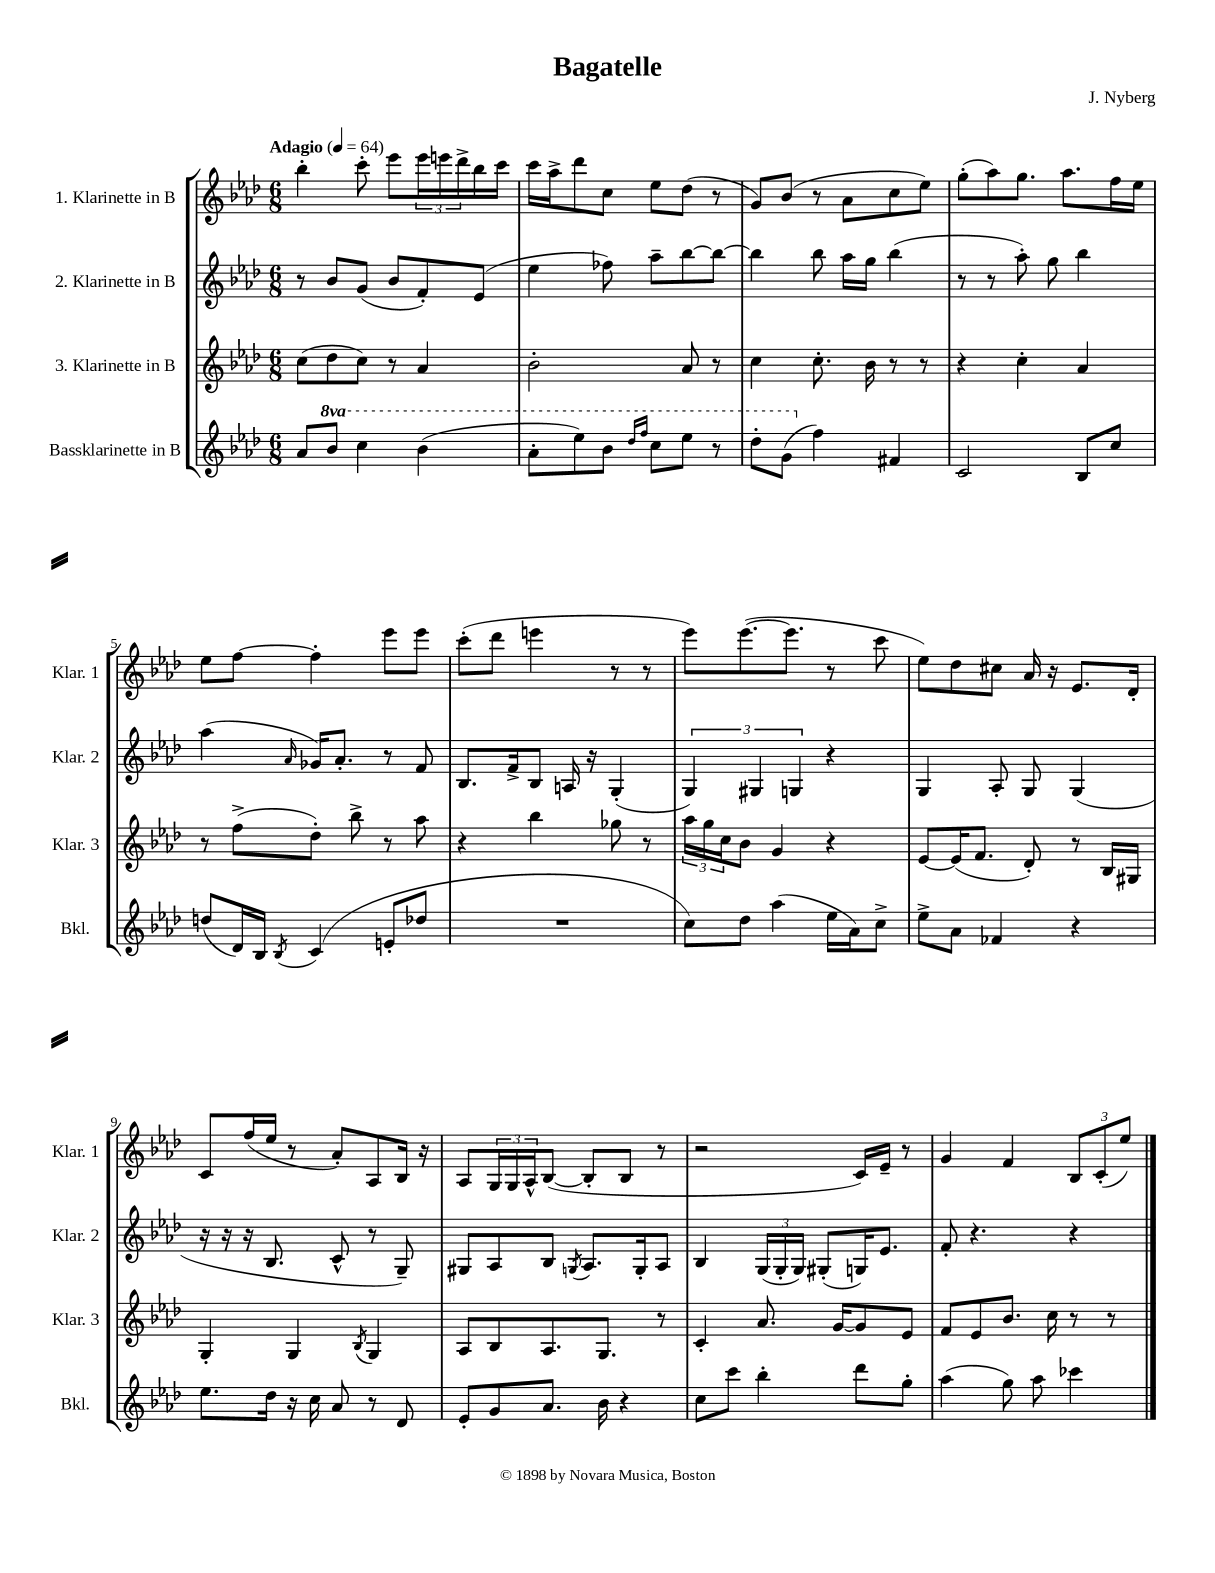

**kern	**kern	**kern	**kern
*staff4	*staff3	*staff2	*staff1
*clefG2	*clefG2	*clefG2	*clefG2
*k[b-e-a-d-]	*k[b-e-a-d-]	*k[b-e-a-d-]	*k[b-e-a-d-]
*M6/8	*M6/8	*M6/8	*M6/8
*MM64	*MM64	*MM64	*MM64
8a-	(8cc	8r	4bb-'
8bb-	8dd-	8b-	.
4ccc	8cc)	(8g	8ccc'
.	8r	8b-	8eee-
(4bb-	4a-	8f')	24eee-
.	.	.	24eee
.	.	.	24ddd-^
.	.	(8e-	16bb-
.	.	.	16ccc
=	=	=	=
8aa-'	2b-'	4ee-	16ccc
.	.	.	16aa-^
8eee-)	.	.	8ddd-
8bb-	.	8ff-)	8cc
16qqddd-	.	.	.
16qqfff	.	.	.
8ccc	.	8aa-~	8ee-
8eee-	8a-	[8bb-	(8dd-
8r	8r	8bb-_	8r
=	=	=	=
8ddd-'	4cc	4bb-]	8g)
(8gg	.	.	(8b-
4ff)	8.cc'	8bb-	8r
.	.	16aa-	8a-
.	16b-	16gg	.
4f#	8r	(4bb-	8cc
.	8r	.	8ee-)
=	=	=	=
2c	4r	8r	(8gg'
.	.	8r	8aa-)
.	4cc'	8aa-')	8.gg
.	.	8gg	.
.	.	.	8.aa-
8B-	4a-	4bb-	.
8cc	.	.	16ff
.	.	.	16ee-
=	=	=	=
(8dd	8r	(4aa-	8ee-
16d-)	(8ff^	.	[8ff
16B-	.	.	.
8qB-	.	16qqa-	.
(4c	8dd-')	16g-)	4ff']
.	.	8.a-'	.
.	8bb-^	.	.
8e'	8r	8r	8eee-
8dd-	8aa-	8f	8eee-
=	=	=	=
2.r	4r	8.B-	(8ccc'
.	.	.	8ddd-
.	.	16f^	.
.	4bb-	8B-	4eee
.	.	16A	.
.	.	16r	.
.	8gg-	(4G'	8r
.	8r	.	8r
=	=	=	=
8cc)	24aa-	6G)	8eee-)
.	24gg	.	.
.	24cc	.	.
8dd-	8b-	.	([8.eee-
.	.	6G#	.
(4aa-	4g	.	.
.	.	.	8.eee-]
.	.	6G	.
16ee-	4r	4r	8r
16a-)	.	.	.
8cc^	.	.	8ccc
=	=	=	=
8ee-^	[8e-	4G	8ee-)
8a-	(16e-]	.	8dd-
.	8.f	.	.
4f-	.	8A-'	8cc#
.	8d-')	8G	16a-
.	.	.	16r
4r	8r	(4G	8.e-
.	16B-	.	.
.	16G#	.	16d-'
=	=	=	=
8.ee-	4G'	16r	8c
.	.	16r	.
.	.	16r	(16ff
16dd-	.	8.B-	16ee-
16r	4G	.	8r
16cc	.	.	.
8a-	.	8c^^	8a-')
.	8qB-	.	.
8r	4G	8r	8A-
8d-	.	8G~)	16B-
.	.	.	16r
=	=	=	=
8e-'	8A-	8G#	8A-
8g	8B-	8A-	24G
.	.	.	24G
.	.	.	24A-^^
8.a-	8.A-	8B-	([8B-
.	.	8qG	.
.	.	8.A-	8B-']
16b-	8.G	.	.
4r	.	.	8B-
.	.	16G'	.
.	8r	8A-	8r
=	=	=	=
8cc	4c'	4B-	2r
8ccc	.	.	.
4bb-'	8.a-	(24G	.
.	.	24G'	.
.	.	24G)	.
.	.	(8G#'	.
.	[16g	.	.
8ddd-	8g]	16G)	16c)
.	.	8.e-	16e-~
8gg'	8e-	.	8r
=	=	=	=
(4aa-	8f	8f'	4g
.	8e-	4.r	.
8gg)	8.b-	.	4f
8aa-	.	.	.
.	16cc	.	.
4ccc-	8r	4r	12B-
.	.	.	(12c'
.	8r	.	.
.	.	.	12ee-)
==	==	==	==
*-	*-	*-	*-
